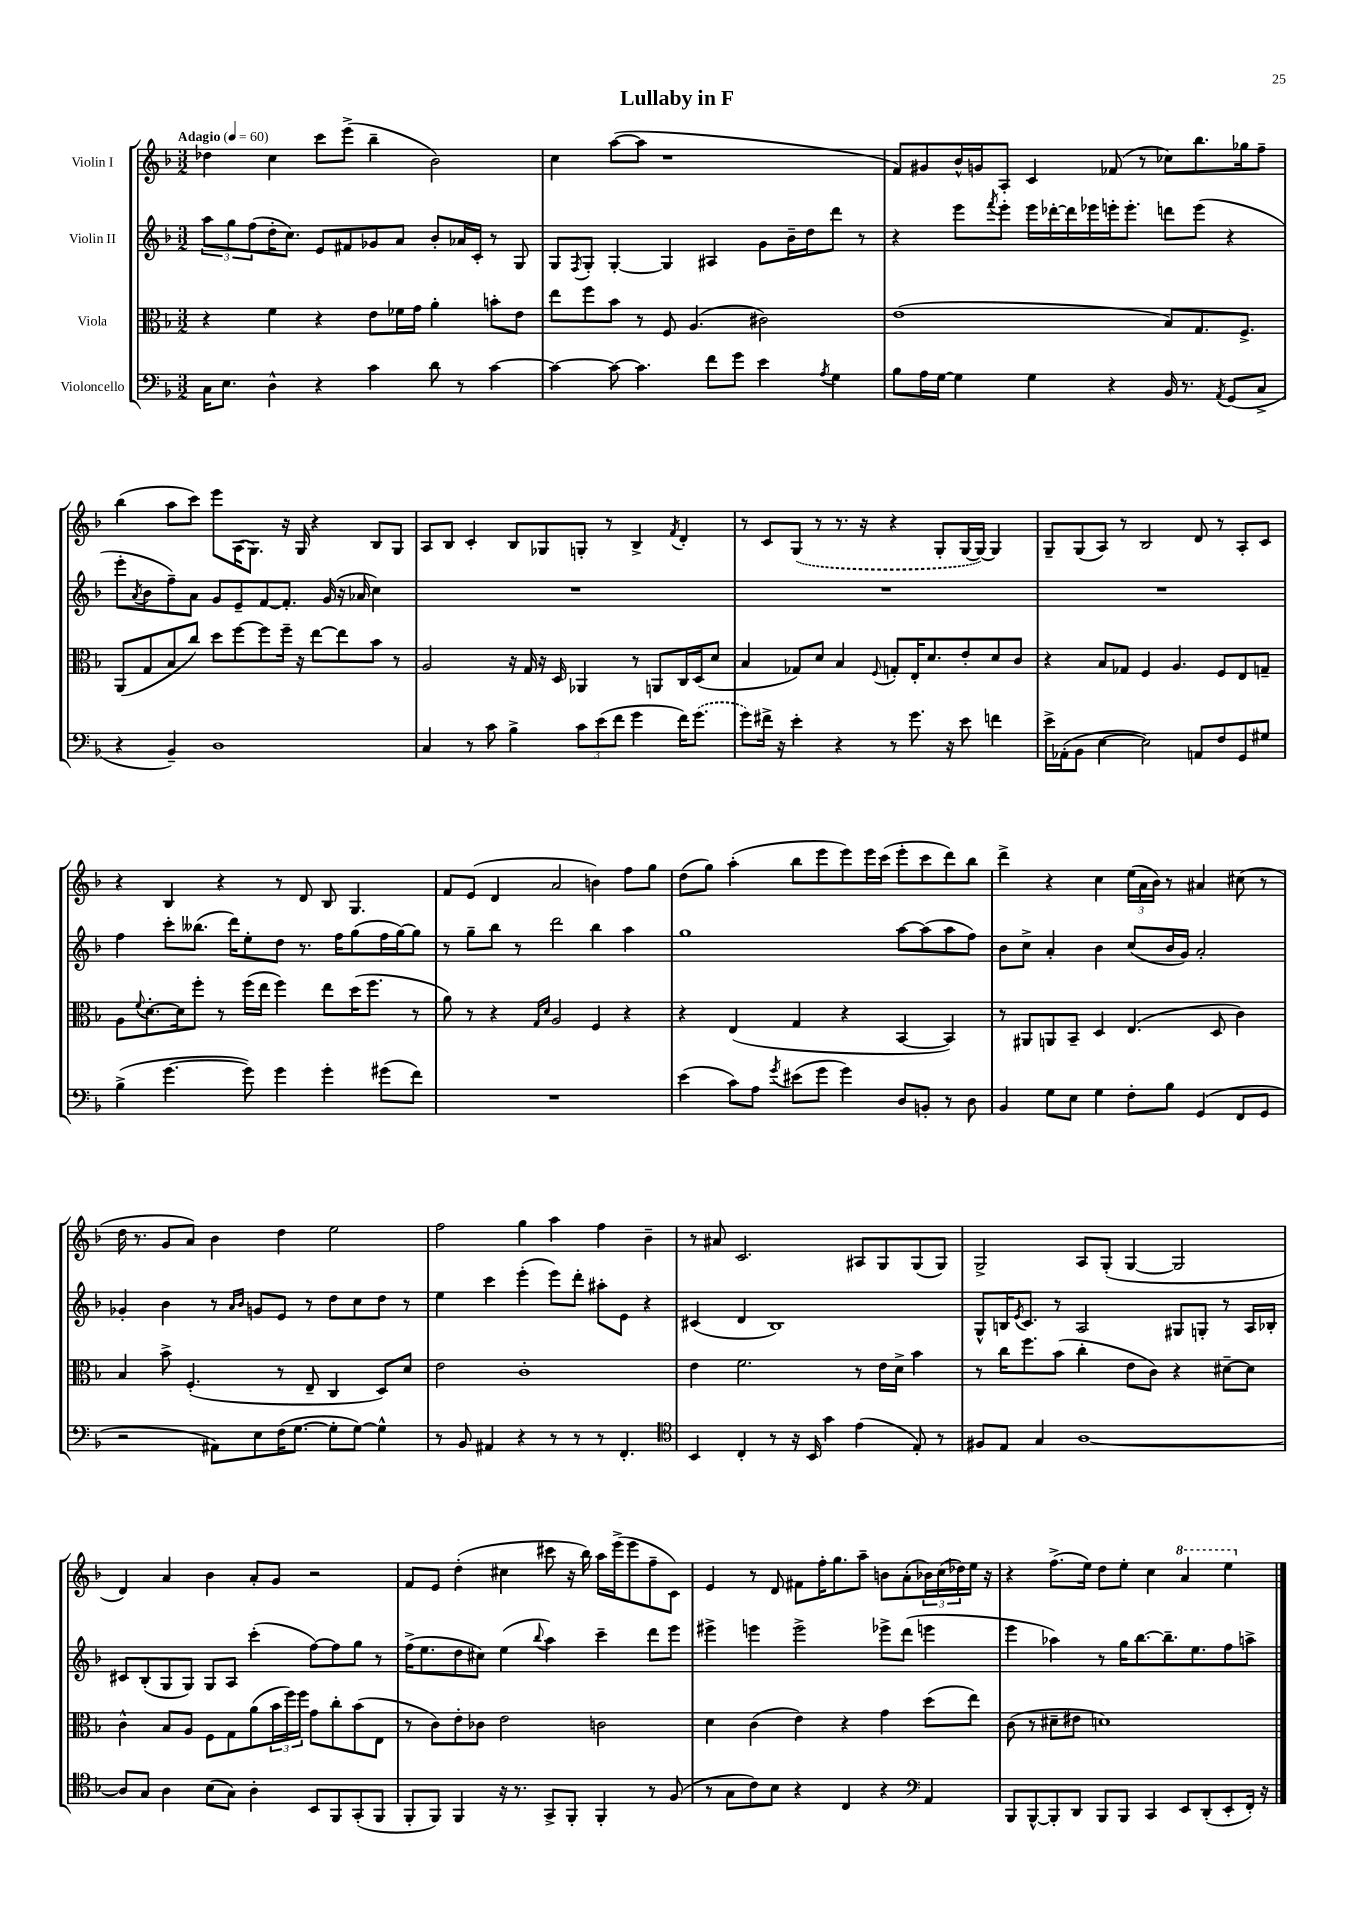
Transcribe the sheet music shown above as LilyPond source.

\header { title = "Lullaby in F" }
<<
\new StaffGroup <<
\new Staff = "s0" \with { instrumentName = "Violin I" } {
    \clef treble \key f \major \numericTimeSignature \time 3/2 \tempo "Adagio" 4 = 60
    des''4 c''4 c'''8 e'''8->( bes''4-- bes'2) |
    c''4 a''8~( a''8 r1 |
    f'8) gis'8 bes'16-^ g'16 a8-. c'4 fes'8( r8 ces''8) bes''8. ges''16 f''8-- |
    bes''4( a''8 c'''8) e'''8 a16( g8.) r16 g16 r4 bes8 g8 |
    a8 bes8 c'4-. bes8 ges8 g8-. r8 bes4-> \acciaccatura { f'8 } d'4-. |
    r8 c'8 \once \slurDashed g8( r8 r8. r16 r4 g8-. g16~ g16~) g4 |
    g8-- g8( a8) r8 bes2 d'8 r8 a8-. c'8 |
    r4 bes4 r4 r8 d'8 bes8 g4. |
    f'8 e'8( d'4 a'2 b'4) f''8 g''8 |
    d''8( g''8) a''4-.( bes''8 e'''8 e'''8) e'''16 c'''16( e'''8-. c'''8 d'''8) bes''8 |
    d'''4-> r4 c''4 \tuplet 3/2 { e''16( a'16 bes'16) } r8 ais'4 cis''8( r8 |
    d''16 r8. g'8 a'8) bes'4 d''4 e''2 |
    f''2 g''4 a''4 f''4 bes'4-- |
    r8 ais'8 c'2. ais8 g8 g8( g8) |
    g2-> a8 g8-.( g4~ g2 |
    d'4) a'4 bes'4 a'8-. g'8 r2 |
    f'8 e'8 d''4-.( cis''4 cis'''8 r16 bes''16) a''16 e'''16->( e'''8 f''8-- c'8) |
    e'4 r8 d'8 fis'8 f''16-. g''8. a''8-- b'8 a'8-.( \tuplet 3/2 { bes'16) c''16( des''16) } e''16 r16 |
    r4 f''8.->( e''16) d''8 e''8-. c''4 \ottava #1 a''4 e'''4 \ottava #0 \bar "|." |
}
\new Staff = "s1" \with { instrumentName = "Violin II" } {
    \clef treble \key f \major \numericTimeSignature \time 3/2
    \tuplet 3/2 { a''8 g''8 f''8( } d''16-. c''8.) e'8 fis'8 ges'8 a'8 bes'8-. aes'16 c'16-. r8 g8 |
    g8 \acciaccatura { f8 } g8-. g4~-. g4 ais4 g'8 bes'16-- d''16 d'''8 r8 |
    r4 e'''8 \acciaccatura { f'''8 } e'''8-. e'''16 des'''16~-. des'''16 ees'''16 e'''16-. e'''8.-. d'''8 e'''8( r4 |
    e'''8-. \acciaccatura { a'8 } bes'8 f''8--) a'8 g'8 e'8-- f'8~ f'8.-. g'16( r16 aes'16 c''4) |
    R1. |
    R1. |
    R1. |
    f''4 c'''8-. beses''8.( d'''16) e''8-. d''8 r8. f''16 g''8( f''16 g''16~) g''8 |
    r8 g''8-- bes''8 r8 d'''2 bes''4 a''4 |
    g''1 a''8~ a''8( a''8 f''8) |
    bes'8 c''8-> a'4-. bes'4 c''8( bes'16 g'16) a'2-. |
    ges'4-. bes'4 r8 \grace { a'16 bes'16 } g'8 e'8 r8 d''8 c''8 d''8 r8 |
    e''4 c'''4 e'''4-.( e'''8) d'''8-. ais''8-. e'8 r4 |
    cis'4( d'4 bes1) |
    g8-^ b16 \acciaccatura { e'8 } c'8. r8 a2 gis8 g8-. r8 a16 bes16-. |
    cis'8 bes8-.( g8 g8) g8 a8 c'''4-.( f''8~) f''8 g''8 r8 |
    f''16->( e''8. d''8 cis''8) e''4( \appoggiatura { bes''8 } a''4) c'''4-- d'''8 e'''8 |
    eis'''4-> e'''4 e'''2-> ees'''8-> d'''8( e'''4 |
    e'''4 aes''4) r8 g''16 bes''8.~ bes''8.-- e''8. f''8 a''8-> \bar "|." |
}
\new Staff = "s2" \with { instrumentName = "Viola" } {
    \clef alto \key f \major \numericTimeSignature \time 3/2
    r4 f'4 r4 e'8 fes'16 g'16 a'4-. b'8-. e'8 |
    e''8 f''8 bes'8 r8 f8 a4.( cis'2) |
    e'1( bes8) g8. f8.-> |
    a,8( g8 bes8 c''8) d''8 f''8~ f''8 f''16-- r16 e''8~ e''8 bes'8 r8 |
    a2 r16 g16 r16 d16 aes,4 r8 a,8 c16 d16( d'8 |
    bes4 ges8) d'8 bes4 \appoggiatura { f8 } g8-. e16-. d'8. e'8-. d'8 c'8 |
    r4 bes8 ges8 f4 a4. f8 e8 g8-- |
    a8 \appoggiatura { f'8 } d'8.~-. d'16 f''8-. r8 f''16( e''16 f''4) e''8 d''16( f''8. r8 |
    a'8) r8 r4 \grace { g16 d'16 } a2 f4 r4 |
    r4 e4( g4 r4 bes,4~ bes,4) |
    r8 ais,8 a,8 bes,8-- d4 e4.( d8 c'4) |
    bes4 bes'8-> f4.-.( r8 e8-- c4 d8) d'8 |
    e'2 c'1-. |
    e'4 f'2. r8 e'16 d'16-> bes'4 |
    r8 c''16 f''8. bes'8( c''4-. e'8 c'8) r4 dis'8~-- dis'8 |
    c'4-^ bes8 a8 f8 g8 a'8( \tuplet 3/2 { bes'16 f''16) f''16 } g'8 c''8-. bes'8( e8 |
    r8 c'8) e'8-. ces'8 e'2 c'2 |
    d'4 c'4( e'4) r4 g'4 d''8( e''8) |
    c'8( r8 dis'8-- eis'8 d'1) \bar "|." |
}
\new Staff = "s3" \with { instrumentName = "Violoncello" } {
    \clef bass \key f \major \numericTimeSignature \time 3/2
    c16 e8. d4-^ r4 c'4 d'8 r8 c'4~ |
    c'4~ c'8~ c'4. f'8 g'8 e'4 \acciaccatura { a8 } g4 |
    bes8 a16 g16~ g4 g4 r4 bes,16 r8. \acciaccatura { a,8 } g,8( c8-> |
    r4 bes,4--) d1 |
    c4 r8 c'8 bes4-> \tuplet 3/2 { c'8 e'8( f'8 } g'4 f'16) \once \slurDashed g'8.( |
    g'8) fis'16-> r16 e'4-. r4 r8 g'8. r16 e'8 f'4 |
    e'16-> aes,16-.( bes,8 e4~ e2) a,8 f8 g,8 gis8 |
    bes4->( g'4.~ g'8) g'4 g'4-. gis'8( f'8) |
    R1. |
    e'4( c'8) a8 \acciaccatura { g'8 } eis'8( g'8 g'4) d8 b,8-. r8 d8 |
    bes,4 g8 e8 g4 f8-. bes8 g,4( f,8 g,8 |
    r2 ais,8) e8 f16( g8.~ g8-. g8~) g4-^ |
    r8 bes,8 ais,4 r4 r8 r8 r8 f,4.-. |
    \clef tenor bes,4 c4-. r8 r16 bes,16 g'4 e'4( e8-.) r8 |
    fis8 e8 g4 a1~ |
    a8 g8 a4 bes8( g8) a4-. bes,8 f,8 g,8-.( f,8 |
    f,8-. f,8) f,4 r16 r8. g,8-> f,8-. f,4-. r8 f8( |
    r8 g8 c'8) bes8 r4 c4 r4 \clef bass a,4 |
    bes,,8 bes,,8~-^ bes,,8-. d,8 bes,,8 bes,,8 c,4 e,8 d,8-.( e,8-. f,16-.) r16 \bar "|." |
}
>>
>>
\layout { \context { \Score \remove "Bar_number_engraver" } }
